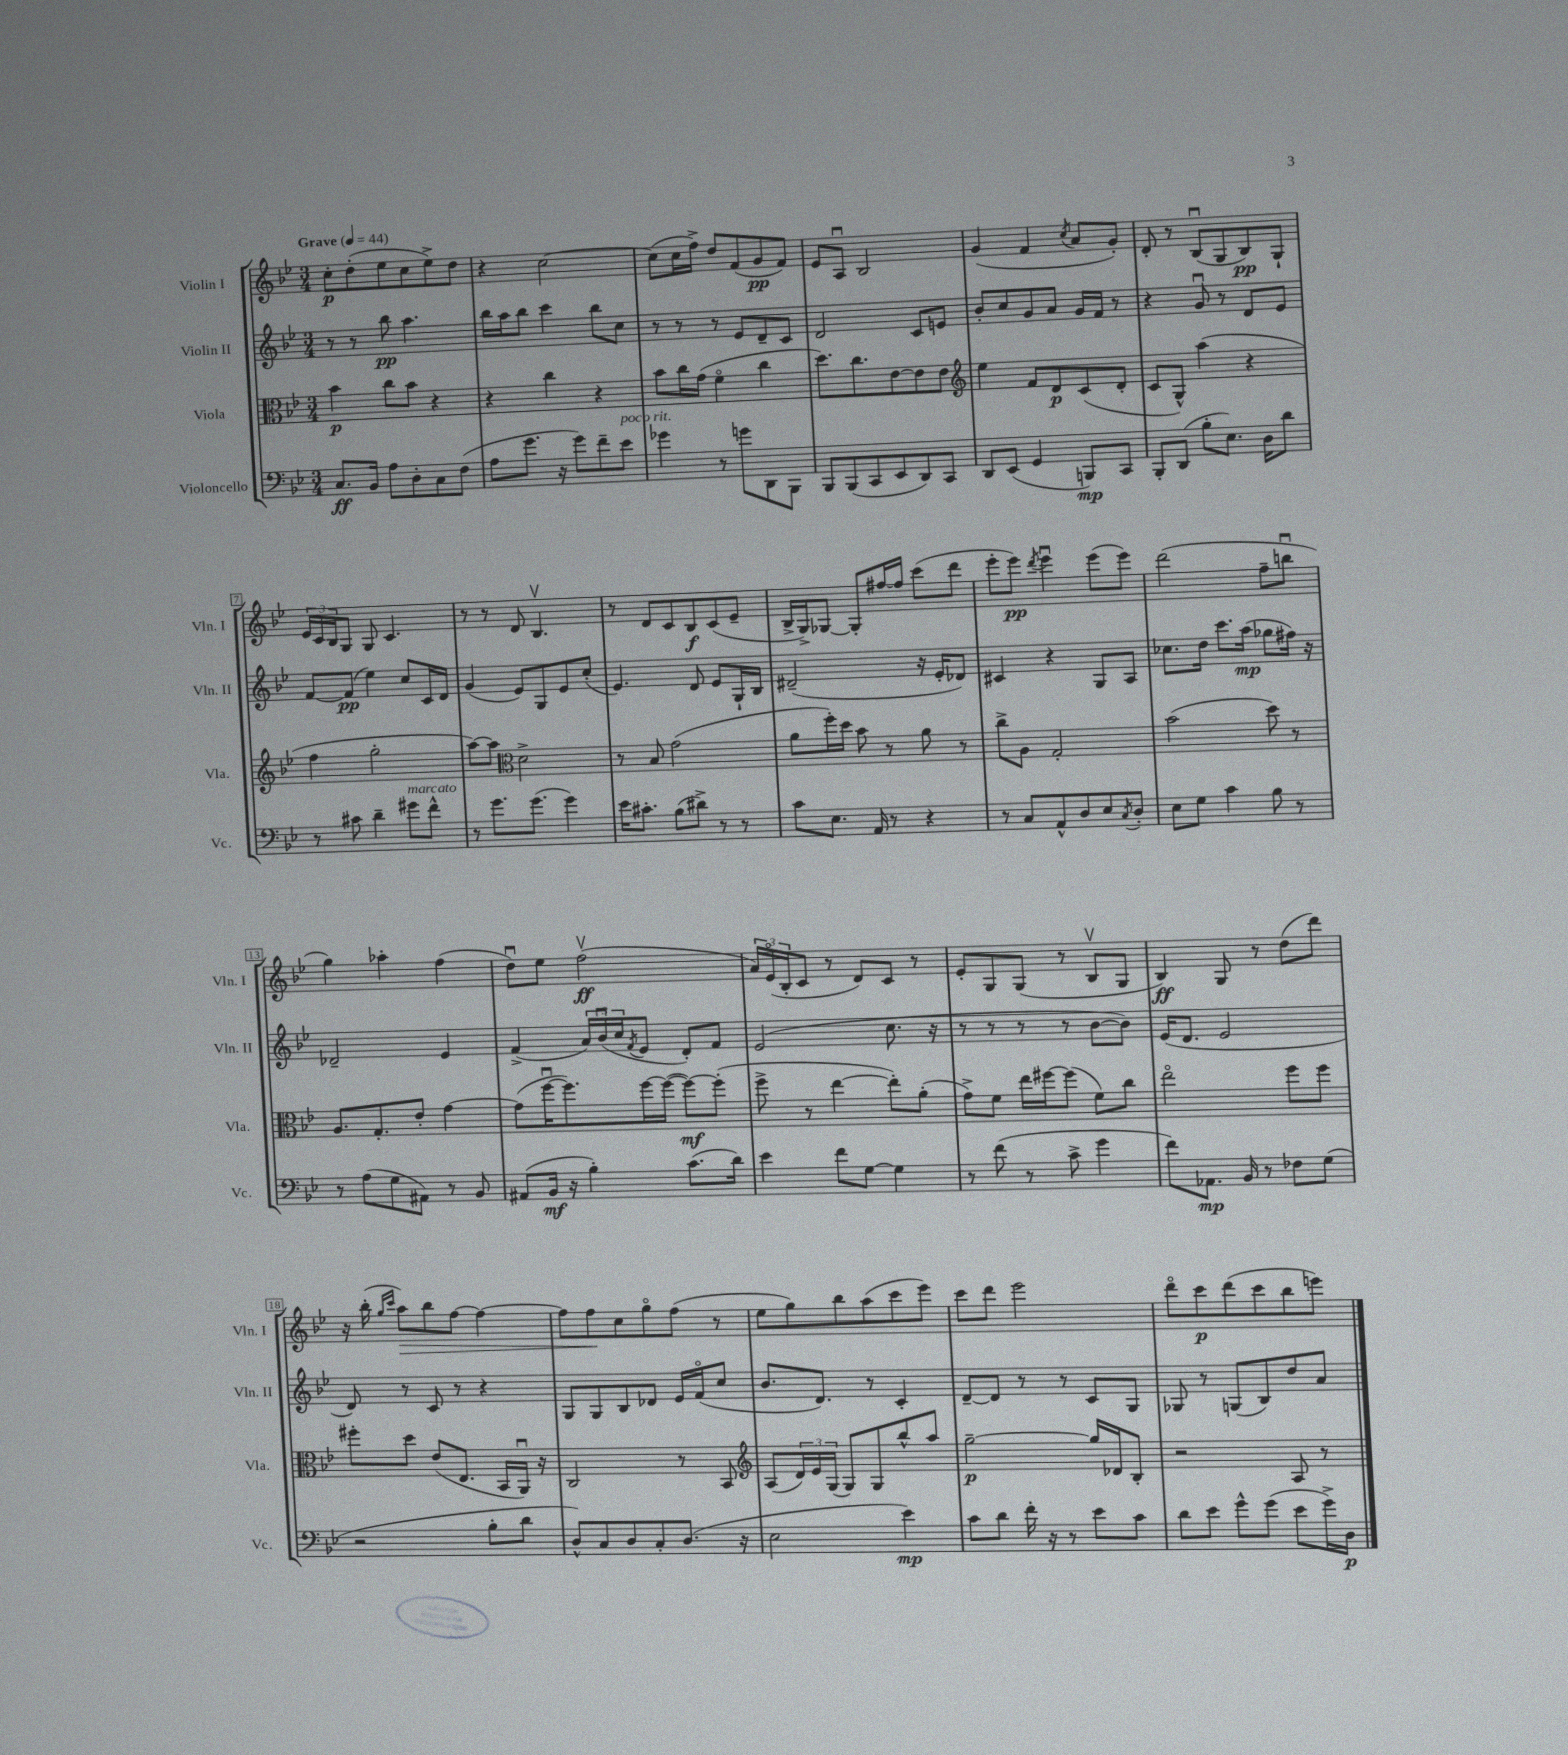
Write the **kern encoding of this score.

**kern	**kern	**kern	**kern
*staff4	*staff3	*staff2	*staff1
*clefF4	*clefC3	*clefG2	*clefG2
*k[b-e-]	*k[b-e-]	*k[b-e-]	*k[b-e-]
*M3/4	*M3/4	*M3/4	*M3/4
*MM44	*MM44	*MM44	*MM44
8.C	4b-	8r	8cc'
.	.	8r	(8dd'
16BB-	.	.	.
8A	8cc	8bb-	8ee-
8D'	8b-	4.aa	8cc
8C	4r	.	8ee-^)
(8F	.	.	8dd
=	=	=	=
8A	4r	16bb-	4r
.	.	16aa	.
8.g	.	8bb-	.
.	4cc	4ccc	[2cc
16r	.	.	.
8g)	.	.	.
8f~	4r	8bb-	.
8e-	.	8cc	.
=	=	=	=
4g-	8b-	8r	(8cc]
.	16cc	8r	16cc
.	(16g	.	16ff^)
8r	4fo	8r	8dd
8g	.	8e-	(8f
8DD	4cc	8d~	8g
8BBB-	.	8c	8f)
=	=	=	=
8BBB-	8.dd)	2d	8e-
(8BBB-	.	.	8Au
.	8.cc	.	.
8CC	.	.	2B-
8EE-	[8e-	.	.
8DD)	8e-]	8c	.
8CC	8e-	8e	.
=	=	=	=
*	*clefG2	*	*
8DD	4ee-	8b-'	(4g
(8EE-	.	8cc	.
4GG	8f	8g	4f
.	8d	8a	.
.	.	.	8qcc
8BBB)	(8c	16g	8a
.	.	16f	.
8CC	8d'	8r	8g')
=	=	=	=
8BBB-'	8c	4r	8d'
(8DD	8G^^)	.	8r
8B-'	(4aa	8gu	(8B-u
8.E-)	.	8r	8G
.	4r	8d	8B-)
16D	.	.	.
8d	.	8e-	8G`
=	=	=	=
8r	4ff	[8f	24e-
.	.	.	24c
.	.	.	24B-
8c#	.	(8f]	8G
4d~	2gg'	4ee-)	8G
.	.	.	4.c
8g#	.	8cc	.
8f^^	.	16c	.
.	.	16d	.
=	=	=	=
8r	[8aa)	(4g	8r
8.g	8aa]	.	8r
*	*clefC3	*	*
.	2d^	8e-)	8d
(8.g	.	.	.
.	.	8G	4.B-v
4g)	.	8e-	.
.	.	(8cc'	.
=	=	=	=
16e-	8r	4.e-)	8r
8.c#'	.	.	.
.	8B-	.	8d
(8B-	(2g	.	8c
8d#^)	.	8d	8B-
8r	.	8e-	(8c
8r	.	16G`	8e-~
.	.	16B-	.
=	=	=	=
8c	8a	(2d#~	16B-^
.	.	.	16G^)
8.E-	16ff')	.	[8G-
.	16dd	.	.
.	8b-	.	8G-']
16AA	.	.	.
8r	8r	.	[16ff#
.	.	.	16ff#]
4r	8a	16r	(8ccc
.	.	16e-'	.
.	8r	8d-)	8ddd
=	=	=	=
8r	8cc^	4c#	8eee-'
8C	8A	.	8eee-)
.	.	.	8qddd
8AA^^	2G'	4r	4eee-u
8D	.	.	.
8E-	.	8G	(8eee-
8qC	.	.	.
8D'	.	8A	8eee-)
=	=	=	=
8E-	(2b-	8.cc-	(2ddd
8G	.	.	.
.	.	16dd	.
4c	.	8.ccc	.
.	.	(16aa	.
8B-	8dd)	8gg-	8ff~
8r	8r	16ff#)	8bbu
.	.	16r	.
=	=	=	=
8r	8.A	2d-~	4gg)
(8A	.	.	.
.	8.G'	.	.
8G	.	.	4aa-'
8AA#)	8e-'	.	.
8r	[4g	4e-	(4ff
8BB-	.	.	.
=	=	=	=
(8AA#	(8g]	(4f^	8ddu)
16BB-	[16ffu	.	8ee-
16r	8.ff])	.	.
4B-')	.	24a)	(2ffv
.	.	(24b-u	.
.	.	24cc	.
.	.	8qf	.
.	[16ff	8e-	.
.	(16ff_	.	.
(8.c	8ff_)	8d')	.
.	(8ff']	8f	.
16d)	.	.	.
=	=	=	=
4e-	8ff^	(2e-	24a)
.	.	.	(24e-o
.	.	.	24B-'
.	8r	.	8c
8f	[4ee-	.	8r
[8G	.	.	8d)
4G]	8ee-'])	8.cc	8c
.	(8a'	.	8r
.	.	16r	.
=	=	=	=
8r	8g^)	8r	8e-'
(8f	8f	8r	8G
8r	16ee-	8r	(8G
.	[16ff#	.	.
8c^	(8ff#]	8r	8r
4g	8f)	[8b-	8B-v
.	8cc	8b-])	8G
=	=	=	=
8f)	2ee-o	(16e-	4B-)
.	.	8.d	.
8.AA-	.	.	.
.	.	2e-	8G
16BB-	.	.	.
8r	.	.	8r
8F-	8ff	.	(8dd
(8G	8ff	.	8ddd)
=	=	=	=
2r	8ff#'	8d)	16r
.	.	.	(16bb-'
.	.	.	16qqgg
.	.	.	16qqccc
.	8dd	8r	8aa)
.	(8e-	8c	8bb-
.	8.E-	8r	[8ff
8B-'	.	4r	4ff_
.	16BB-	.	.
8d	16AAu)	.	.
.	16r	.	.
=	=	=	=
8D^^)	2C	8G	8ff]
8C	.	8G	8ff
8D	.	8B-	8cc
8C'	.	8d-	8ggo
(8.D	8r	16e-	(8ff
.	.	(16fo	.
.	8BB-	8cc	8r
16r	.	.	.
=	=	=	=
*	*clefG2	*	*
2E-	(8A	8.b-	8ee-
.	24d)	.	8gg)
.	24e-	.	.
.	.	8.d)	.
.	(24G	.	.
.	8G)	.	8bb-
.	8G	8r	(8aa
4e-)	8bb-^^	4c'	8ccc
.	8aa	.	8eee-)
=	=	=	=
8c	[2gg~	[8d~	8ccc
8d	.	8d]	8ddd
16f'	.	8r	2eee-
16r	.	.	.
8r	.	8r	.
8e-	16gg]	8c	.
.	16d-	.	.
8c	8B-'	8G	.
=	=	=	=
8d	2r	8G-	8dddo
8e-	.	8r	8ccc
8g^^	.	(8G	(8ddd
(8g	.	8B-)	8ccc
8e-	8A	8dd	8bb-
16g^)	8r	8a	8eee)
16D	.	.	.
==	==	==	==
*-	*-	*-	*-
